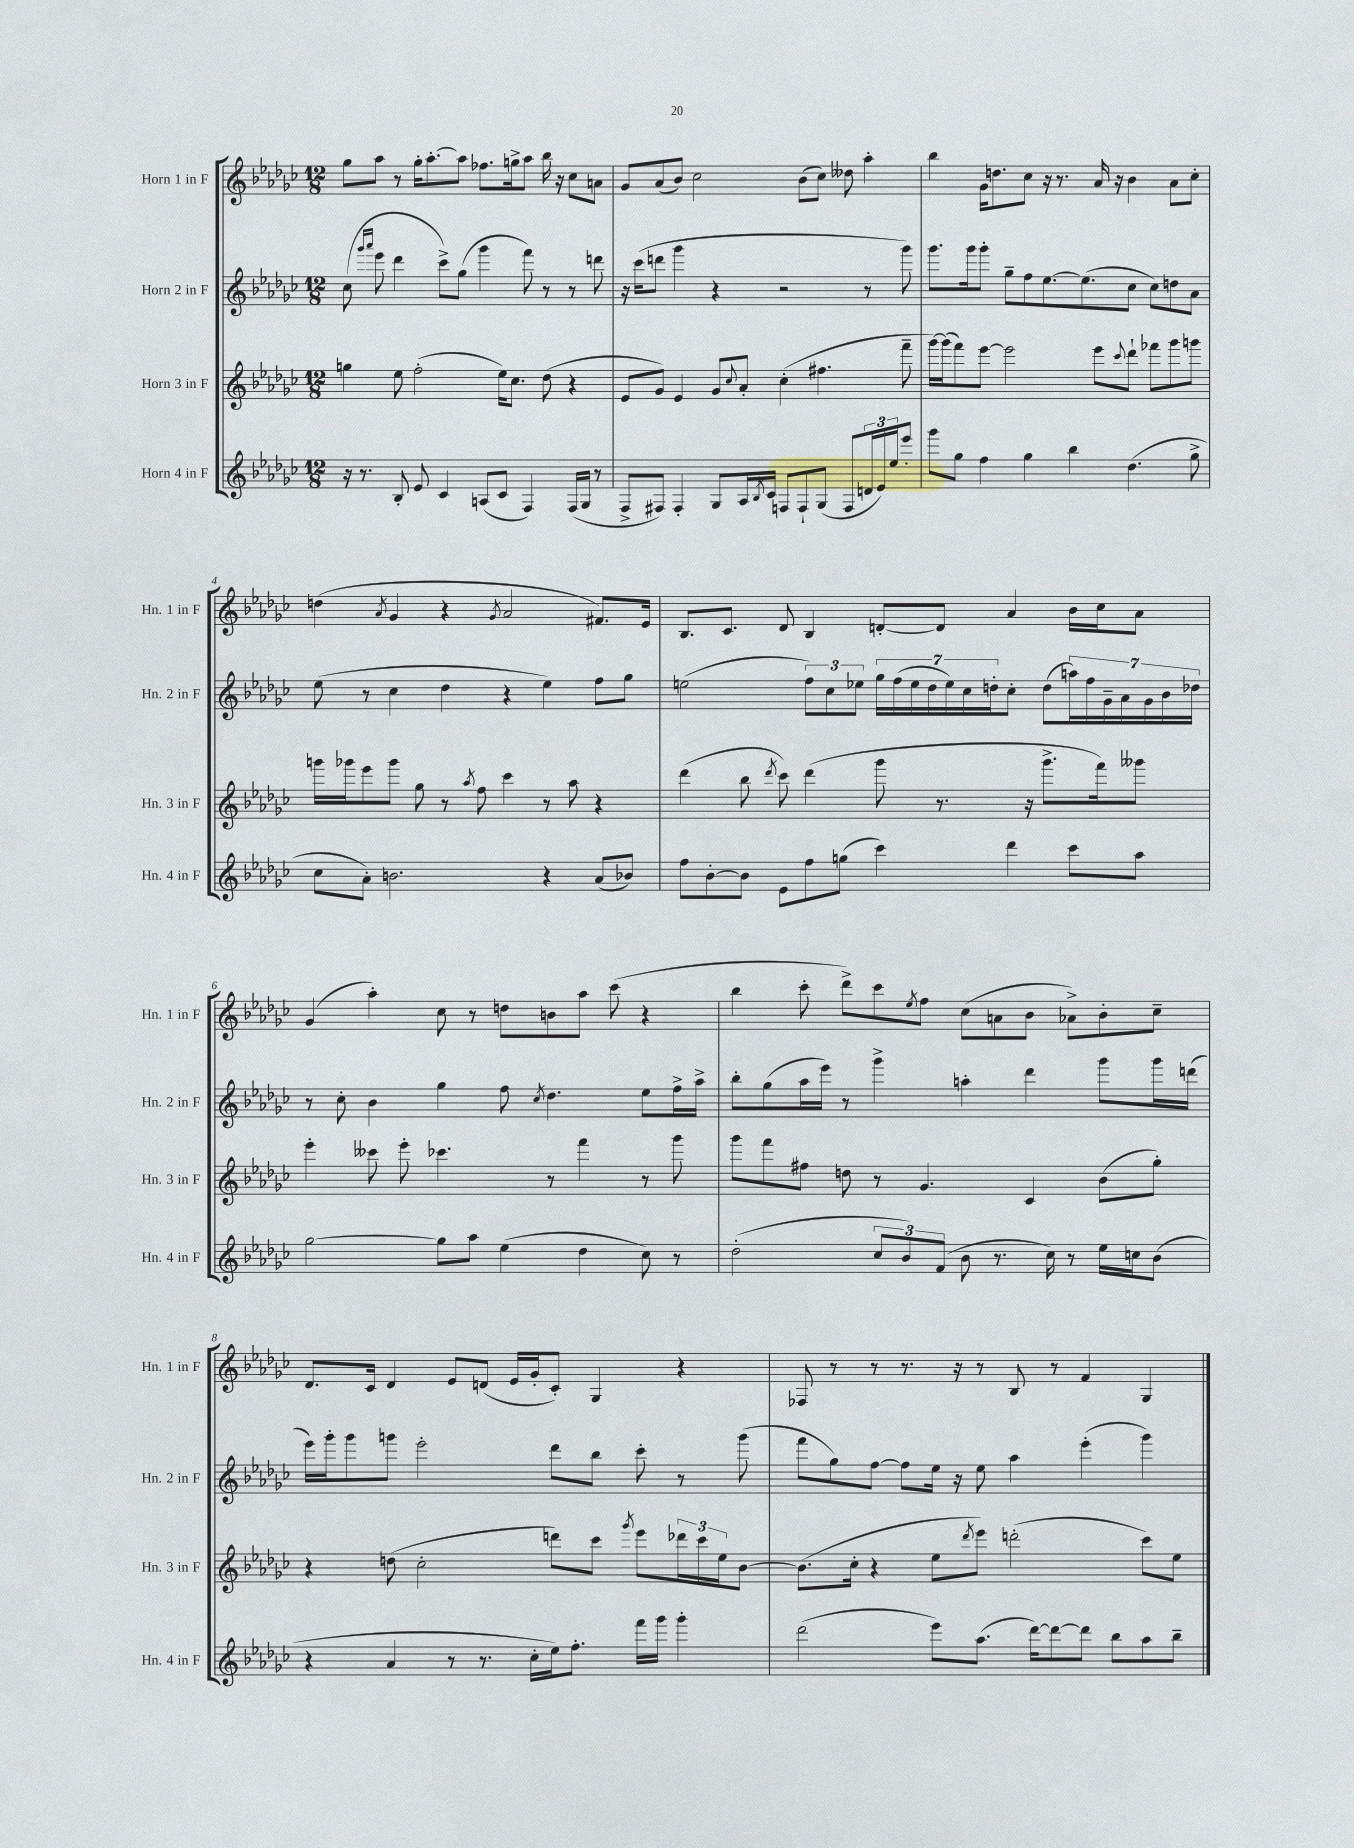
<<
\new StaffGroup <<
\new Staff = "s0" \with { instrumentName = "Horn 1 in F" shortInstrumentName = "Hn. 1 in F" } {
    \clef treble \key ges \major \numericTimeSignature \time 12/8
    ges''8 aes''8 r8 ges''16-. aes''8.~-. aes''8 fes''8. g''16-> aes''8 bes''16 r16 ces''8 a'8 |
    ges'8 aes'8( bes'8) ces''2 bes'8( ces''8) deses''8 aes''4-. |
    bes''4 ges'16 d''8. ces''8 r16 r8. aes'16 r16 bes'4 aes'8 ces''8-. |
    d''4( \acciaccatura { aes'8 } ges'4 r4 \acciaccatura { ges'8 } aes'2 fis'8.) ees'16 |
    bes8. ces'8. des'8 bes4 d'8~-. d'8 aes'4 bes'16 ces''16 aes'8 |
    ges'4( aes''4-.) ces''8 r8 d''8 b'8 aes''8 ces'''8( r4 |
    bes''4 ces'''8-. des'''8->) ces'''8 \acciaccatura { ees''8 } f''8 ces''8( a'8 bes'8 aes'8->) bes'8-. ces''8-- |
    des'8. ces'16 des'4 ees'8 d'8( ees'16 ges'16-. ces'8-.) ges4 r4 |
    fes8 r8 r8 r8. r16 r8 bes8 r8 f'4 ges4 \bar "|." |
}
\new Staff = "s1" \with { instrumentName = "Horn 2 in F" shortInstrumentName = "Hn. 2 in F" } {
    \clef treble \key ges \major \numericTimeSignature \time 12/8
    ces''8( \grace { ges'''16 aes'''16 } ees'''8 des'''4 ces'''8->) ges''8( ges'''4 f'''8) r8 r8 d'''8 |
    r16 ces'''16( d'''8 ges'''4 r4 r2 r8 ges'''8) |
    ges'''8. ges'''16 ges'''8-. ges''8-- f''8 ees''8.~ ees''8.( ces''8 ces''8) d''8 aes'8 |
    ees''8( r8 ces''4 des''4 r4 ees''4) f''8 ges''8 |
    e''2( \tuplet 3/2 { f''8) ces''8 ees''8 } \tuplet 7/4 { ges''16 f''16( ees''16 des''16 ees''16) ces''16 d''16-. } ces''8-. d''8( \tuplet 7/4 { a''16) f''16 ges'16-- aes'16 ges'16 bes'16 des''16 } |
    r8 ces''8-. bes'4 ges''4 f''8 \acciaccatura { ces''8 } des''4. ees''8 f''16-> aes''16-> |
    bes''8-. ges''8( aes''16 ees'''16) r8 ges'''4-> a''4-. des'''4 ges'''8 ges'''16 d'''16( |
    ees'''16) ges'''16-. ges'''8 g'''8 ees'''2-. des'''8 bes''8 ces'''8-. r8 g'''8( |
    f'''8 ges''8) f''8~ f''8 ees''16 r16 ees''8 aes''4 ees'''4-.( ges'''4) \bar "|." |
}
\new Staff = "s2" \with { instrumentName = "Horn 3 in F" shortInstrumentName = "Hn. 3 in F" } {
    \clef treble \key ges \major \numericTimeSignature \time 12/8
    g''4 ees''8 f''2-.( ees''16) ces''8. des''8( r4 |
    ees'8 ges'8) ees'4 ges'8 \appoggiatura { ces''8 } aes'8-. ces''4-.( fis''4. f'''8-- |
    ges'''16~) ges'''16( f'''8) ees'''8~ ees'''2 ees'''8 \appoggiatura { ces'''8 } des'''8-! fes'''8 ges'''8 g'''8 |
    g'''16 ges'''16 ees'''8 ges'''8 ges''8 r8 \acciaccatura { aes''8 } f''8 ces'''4 r8 aes''8 r4 |
    des'''4( bes''8 \acciaccatura { des'''8 } ces'''8) des'''4( ges'''8 r8. r16 ges'''8.-> f'''16) geses'''8 |
    ees'''4-. ceses'''8 ees'''8-. ces'''4. r8 f'''4 r8 ges'''8 |
    ges'''8 f'''8 fis''8 d''8 r8 ges'4. ces'4 bes'8( ges''8-.) |
    r4 d''8( ces''2-. d'''8) ces'''8 \acciaccatura { ges'''8 } ees'''8 \tuplet 3/2 { des'''16 ces'''16 ees''16 } bes'8~ |
    bes'8.( ces''16-. r4 ees''8 \acciaccatura { des'''8 } ees'''8) d'''2-.( ces'''8) ees''8 \bar "|." |
}
\new Staff = "s3" \with { instrumentName = "Horn 4 in F" shortInstrumentName = "Hn. 4 in F" } {
    \clef treble \key ges \major \numericTimeSignature \time 12/8
    r16 r8. bes8-. ees'8 ces'4 a8( ces'8 f4) f16( ges16 r8 |
    f8-> fis8) fis4-. ges8 aes16 \acciaccatura { bes8 } ces'16 f8 f8-! ges8( f8 \tuplet 3/2 { d'16 ees'16) ees''16 } ees'''8-. |
    ges'''8 ges''8 f''4 ges''4 bes''4 des''4.( ges''8-> |
    ces''8 aes'8-.) b'2. r4 aes'8( bes'8) |
    f''8 bes'8~-. bes'8 ees'8 f''8 g''8( ces'''4) des'''4 ces'''8 aes''8 |
    ges''2~ ges''8 aes''8 ees''4( des''4 ces''8) r8 |
    des''2-.( \tuplet 3/2 { ces''8 bes'8) f'8( } bes'8 r8. ces''16) r8 ees''16 c''16 bes'8( |
    r4 aes'4 r8 r8. ces''16-. ees''16) f''8.-. f'''16 ges'''16 ges'''4-. |
    des'''2( ees'''8) aes''8.( des'''16~) des'''8~ des'''8 bes''8 aes''8 bes''8-- \bar "|." |
}
>>
>>
